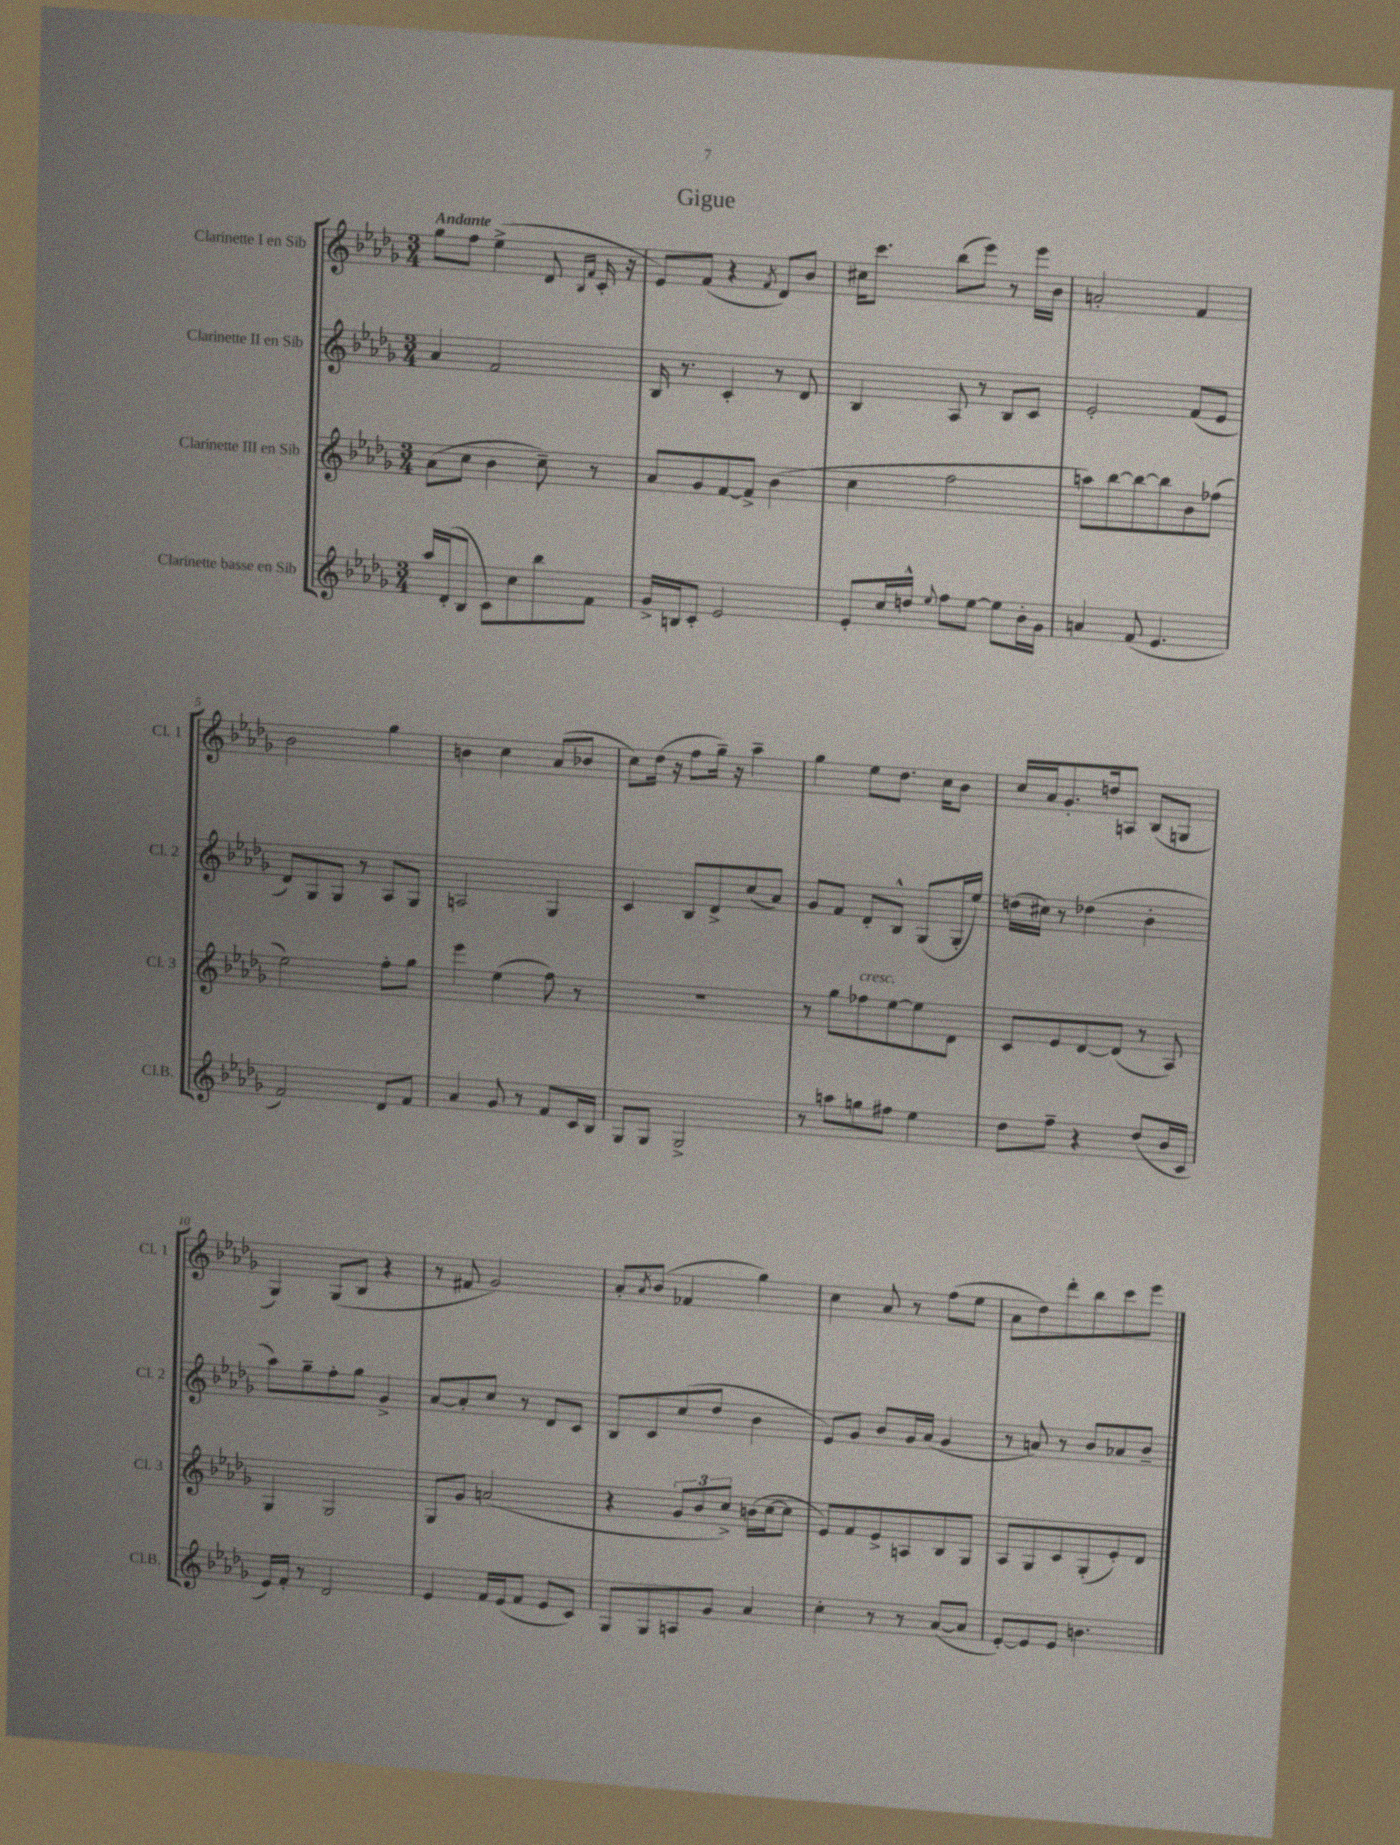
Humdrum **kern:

**kern	**kern	**kern	**kern
*staff4	*staff3	*staff2	*staff1
*clefG2	*clefG2	*clefG2	*clefG2
*k[b-e-a-d-g-]	*k[b-e-a-d-g-]	*k[b-e-a-d-g-]	*k[b-e-a-d-g-]
*M3/4	*M3/4	*M3/4	*M3/4
16aa-	(8a-	4a-	8gg-
(16d-'	.	.	.
8B-	8cc	.	8ff
8c)	4b-	2f	(4ee-^
8cc	.	.	.
8bb-	8cc~)	.	8d-
.	.	.	16qqB-
.	.	.	16qqf
8f	8r	.	16c'
.	.	.	16r
=	=	=	=
16g-^	8a-	16B-	8e-)
16B	.	8.r	.
8c'	8g-	.	(8f
2e-	[8f	4c'	4r
.	8f^]	.	.
.	.	.	8qf
.	(4b-	8r	8d-)
.	.	8d-	8b-
=	=	=	=
8e-'	4cc	4B-	16cc#
.	.	.	8.ccc
16cc	.	.	.
16dd^^	.	.	.
8qqee-	.	.	.
8ff	2ff	8A-	(8bb-
[8ee-	.	8r	8eee-)
8ee-]	.	8B-	8r
16b-'	.	8c	16eee-
16g-	.	.	16b-
=	=	=	=
4a	8aa)	2e-'	2a'
.	[8bb-	.	.
(8f	8bb-_	.	.
4.e-	8bb-]	.	.
.	8b-	(8f	4f
.	(8ff-	8e-	.
=	=	=	=
2f)	2ee-)	8d-)	2b-
.	.	8G-	.
.	.	8G-	.
.	.	8r	.
8d-	8ff'	8A-	4gg-
8f	8gg-	8G-	.
=	=	=	=
4a-	4eee-	2A	4b
8g-	(4ee-	.	4cc
8r	.	.	.
8f	8ff)	4G-	(8a-
16c	8r	.	8b-
16B-	.	.	.
=	=	=	=
8G-	2.r	4c	8cc)
8G-	.	.	(16dd-
.	.	.	16r
2G-^	.	8B-	8ff
.	.	8d-^	16gg-~)
.	.	.	16r
.	.	(8cc	4aa-~
.	.	8a-)	.
=	=	=	=
8r	8r	8g-	4gg-
8aa	8gg-	8f	.
8gg	8ff-	8d-'	8ee-
8ff#	[8ee-	8B-^^	8.dd-
4ee-	8ee-]	(8G-	.
.	.	.	16cc
.	8d-	16G-'	8b-
.	.	16ee-)	.
=	=	=	=
8dd-	8c	(16dd	16cc
.	.	16cc#)	16a-
8ff~	8e-	8r	8.g-'
4r	[8d-	(4dd-	.
.	.	.	16dd
.	(8d-]	.	8A
(8dd-	8r	4b-'	(8B-
16b-	8A-)	.	8G
16c	.	.	.
=	=	=	=
16e-)	4G-	8aa-)	4G-)
16f'	.	.	.
8r	.	8gg-~	.
2d-	2G-	8ff'	(8G-
.	.	8gg-	8B-
.	.	4g-^	4r
=	=	=	=
4e-	8G-	[8a-	8r
.	8g-	8a-']	8f#
16f	(2a	8cc	2g-)
(16e-	.	.	.
8f	.	8r	.
8e-	.	8d-	.
8c)	.	8c	.
=	=	=	=
8G-	4r	8B-	8a-'
.	.	.	8qa-
8G-	.	8c	(8b-
8A	12g-	(8cc	4f-
.	12b-	.	.
8g-	.	8dd-	.
.	12cc^)	.	.
4a-	(16b	4b-	4gg-)
.	[16cc	.	.
.	8cc]	.	.
=	=	=	=
4cc'	8e-)	8e-)	4cc
.	8f	8g-	.
8r	8e-^	8b-	8a-
8r	8A	16g-	8r
.	.	(16a-	.
([8a-	8B-	4g-	(8ff
8a-]	8G-	.	8ee-
=	=	=	=
[8e-')	8A-	8r	8a-
8e-]	8G-	8a)	8dd-)
8e-	8c	8r	8ddd-'
4.b	(8G-'	8b-	8bb-
.	8e-')	8a-	8ccc
.	8d-	8b-~	8eee-
==	==	==	==
*-	*-	*-	*-
